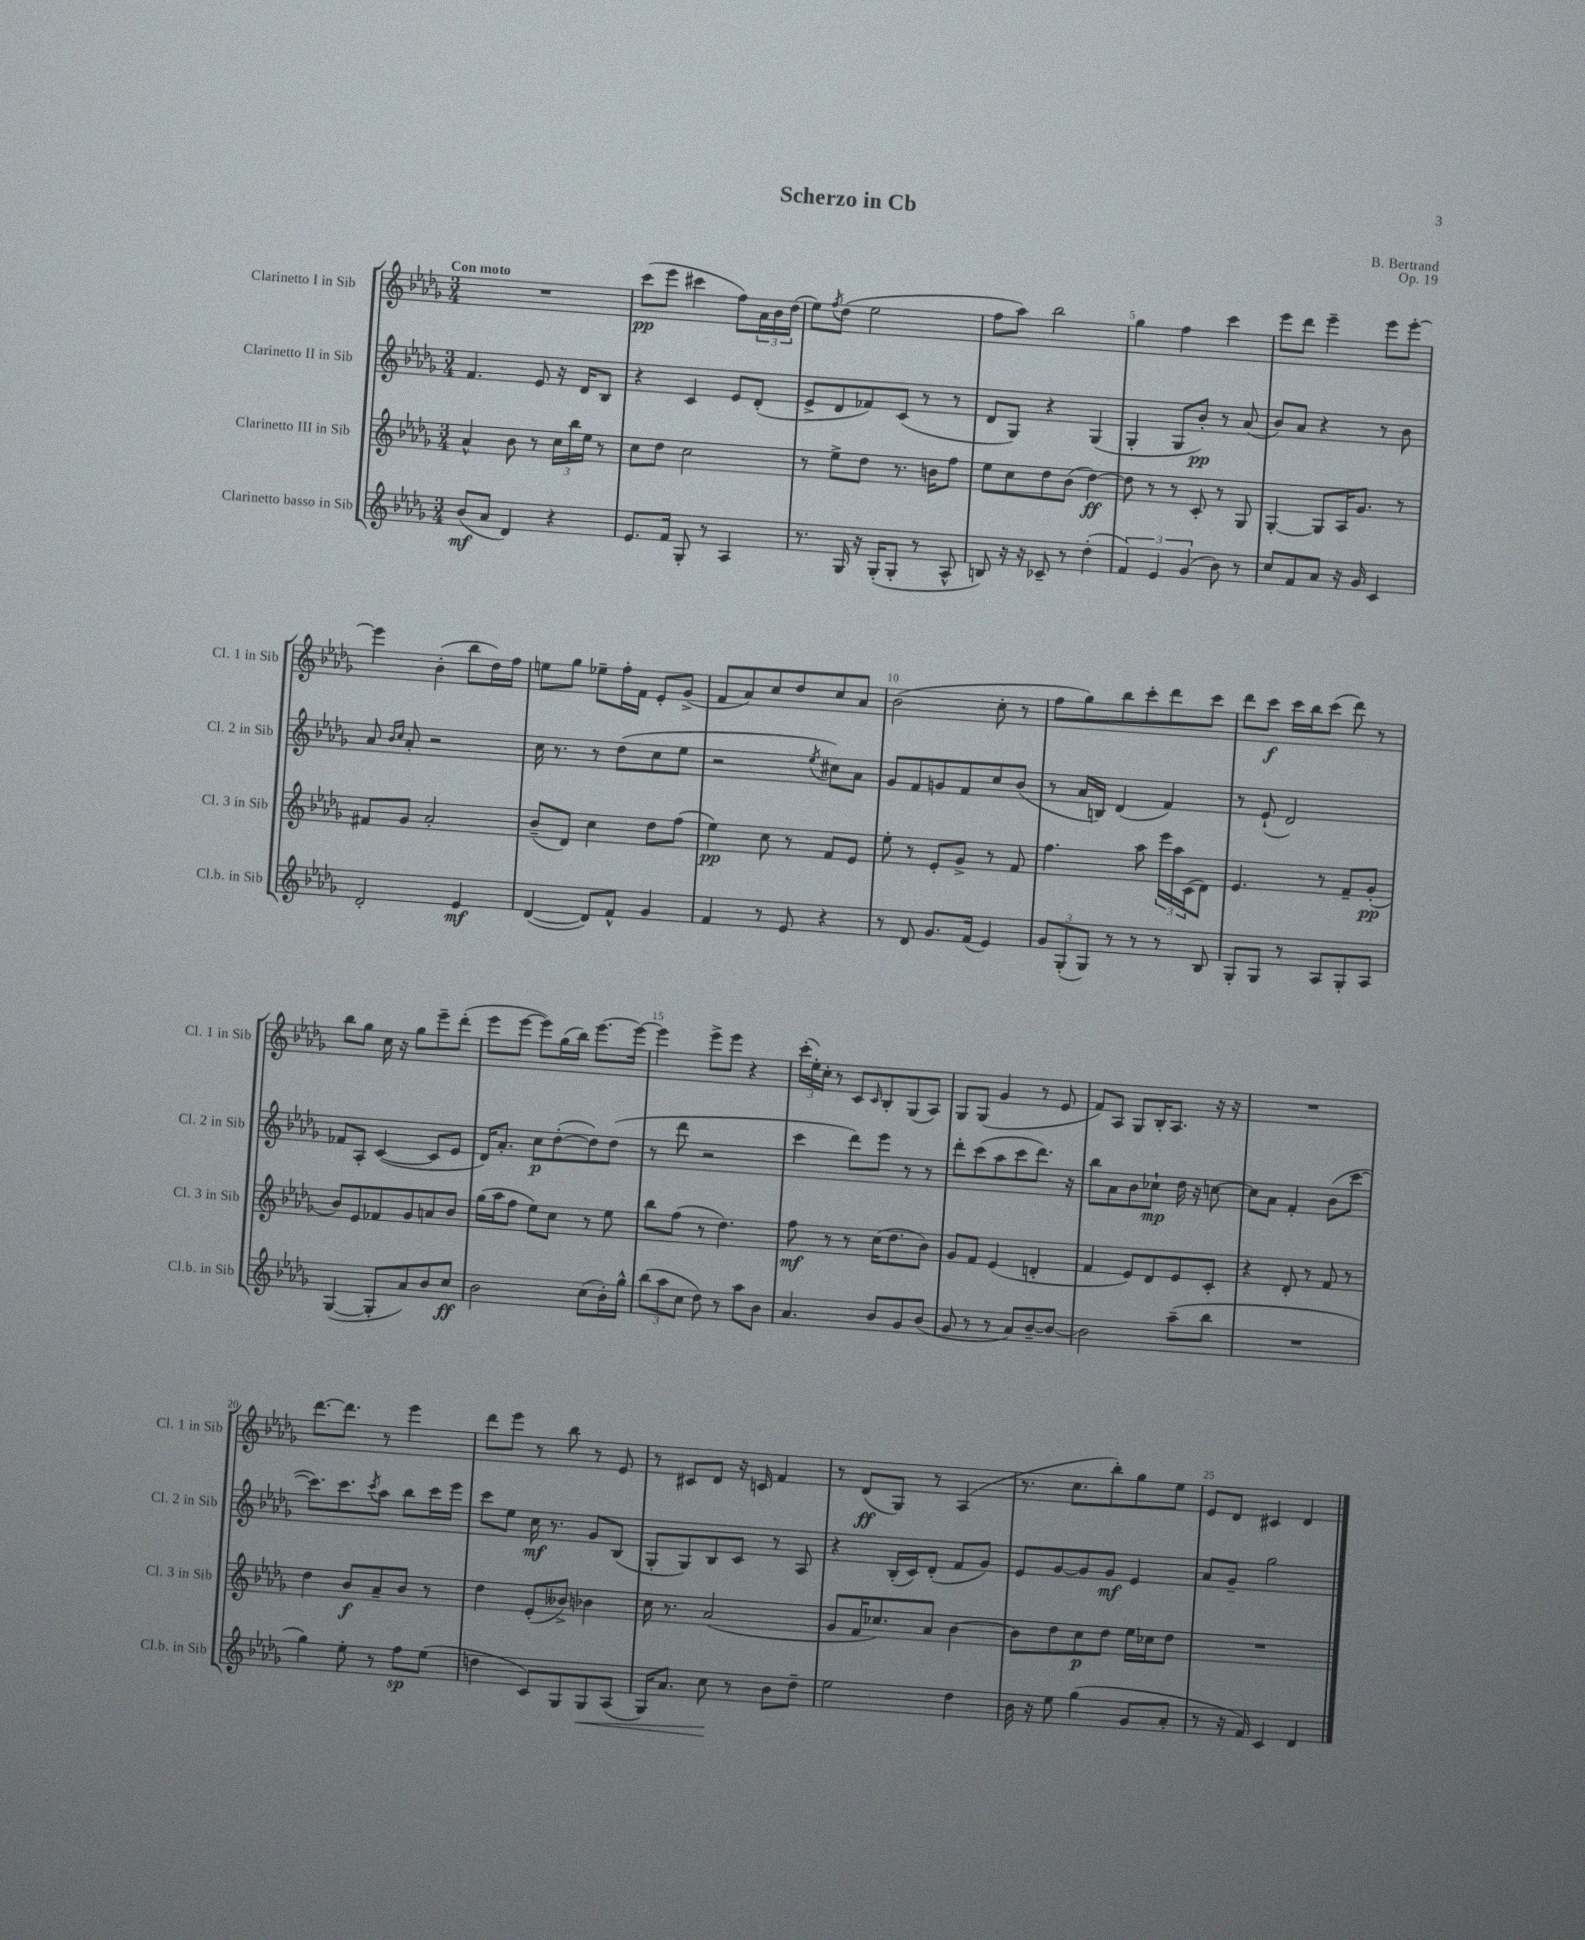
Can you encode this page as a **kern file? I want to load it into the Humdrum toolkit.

**kern	**dynam	**kern	**dynam	**kern	**dynam	**kern	**dynam
*part4	*part4	*part3	*part3	*part2	*part2	*part1	*part1
*staff4	*staff4	*staff3	*staff3	*staff2	*staff2	*staff1	*staff1
*I"Clarinetto basso in Sib	*	*I"Clarinetto III in Sib	*	*I"Clarinetto II in Sib	*	*I"Clarinetto I in Sib	*
*I'Cl.b. in Sib	*	*I'Cl. 3 in Sib	*	*I'Cl. 2 in Sib	*	*I'Cl. 1 in Sib	*
*clefG2	*	*clefG2	*	*clefG2	*	*clefG2	*
*k[b-e-a-d-g-]	*	*k[b-e-a-d-g-]	*	*k[b-e-a-d-g-]	*	*k[b-e-a-d-g-]	*
*M3/4	*	*M3/4	*	*M3/4	*	*M3/4	*
=1	=1	=1	=1	=1	=1	=1	=1
!	!	!	!	!	!	!LO:TX:a:B:t=Con moto	!
(8b-/L	mf	4a-^^/	.	4.f/	.	2.r	.
8a-/J	.	.	.	.	.	.	.
4d-/)	.	8b-\	.	.	.	.	.
.	.	8r	.	8e-/	.	.	.
4r	.	24cc\LL	.	16r	.	.	.
.	.	24bb-\	.	.	.	.	.
.	.	.	.	16d-/KL	.	.	.
.	.	24ee-\JJ	.	.	.	.	.
.	.	8r	.	8B-/J	.	.	.
=2	=2	=2	=2	=2	=2	=2	=2
8.e-/L	.	8cc\L	.	4r	.	(8ccc\L	pp
.	.	8dd-\J	.	.	.	8eee-\J	.
16f/Jk	.	.	.	.	.	.	.
8G-'/	.	2cc\	.	4c/	.	4ccc#X\	.
8r	.	.	.	.	.	.	.
4A-/	.	.	.	8e-/L	.	8ff\L)	.
.	.	.	.	(8d-'/J	.	24a-\L	.
.	.	.	.	.	.	24b-\	.
.	.	.	.	.	.	(24dd-\JJ	.
=3	=3	=3	=3	=3	=3	=3	=3
8.r	.	8r	.	8e-^/L	.	8ee-\L)	.
.	.	.	.	.	.	8qff/	.
.	.	8ee-^\L	.	8d-/	.	(8dd-\J	.
16G-/	.	.	.	.	.	.	.
16r	.	8dd-\J	.	8f-X/)	.	2ee-\	.
(16G-'/KL	.	.	.	.	.	.	.
8G-'/J	.	8.r	.	(8c/J	.	.	.
8r	.	.	.	8r	.	.	.
.	.	16bn\KL	.	.	.	.	.
8A-^^/	.	8ff\J	.	8r	.	.	.
=4	=4	=4	=4	=4	=4	=4	=4
8Bn/)	.	8ee-\L	.	8d-/L	.	8ff\L	.
16r	.	8cc\	.	8G-/J)	.	8aa-\J)	.
16r	.	.	.	.	.	.	.
8c-X~/	.	8dd-\	.	4r	.	2bb-\	.
8r	.	(8b-\J	.	.	.	.	.
(4dd-'\	.	[4dd-\)	ff	(4G-/	.	.	.
=5	=5	=5	=5	=5	=5	=5	=5
6f/)	.	8dd-\]	.	4G-'/	.	4gg-\	.
.	.	8r	.	.	.	.	.
6e-/	.	.	.	.	.	.	.
.	.	8r	.	8G-/L	.	4ff\	.
(6g-/	.	.	.	.	.	.	.
.	.	8c'/	.	8b-'/J)	pp	.	.
8b-\)	.	8r	.	8r	.	4ccc\	.
8r	.	8G-/	.	(8a-/	.	.	.
=6	=6	=6	=6	=6	=6	=6	=6
8cc/L	.	[4G-'/	.	8b-/L)	.	8eee-\L	.
8f/	.	.	.	8a-/J	.	8ddd-\J	.
8a-/J	.	8G-/L]	.	4r	.	4eee-~\	.
16r	.	16A-/K	.	.	.	.	.
16g-/	.	8.g-/J	.	.	.	.	.
4c/	.	.	.	8r	.	8eee-\L	.
.	.	8r	.	8b-\	.	[8eee-'\J	.
!!LO:LB:g=z
=7	=7	=7	=7	=7	=7	=7	=7
2d-'/	.	8f#X/L	.	8a-/	.	4eee-\]	.
.	.	.	.	16qqb-/LL	.	.	.
.	.	.	.	16qqcc/JJ	.	.	.
.	.	8g-/J	.	8a-'/	.	.	.
.	.	2a-'/	.	2r	.	(4b-'\	.
4e-/	mf	.	.	.	.	8bb-\L	.
.	.	.	.	.	.	16dd-\L)	.
.	.	.	.	.	.	16ff\JJ	.
=8	=8	=8	=8	=8	=8	=8	=8
([4d-/	.	(8b-~/L	.	16cc\	.	8een\L	.
.	.	.	.	8.r	.	.	.
.	.	8d-/J)	.	.	.	8gg-\J	.
8d-/L])	.	4cc\	.	8r	.	8ee-X~\L	.
8f^^/J	.	.	.	(8dd-\L	.	16ff'\L	.
.	.	.	.	.	.	16f\JJ	.
4g-/	.	8dd-\L	.	8cc\	.	8e-'/L	.
.	.	(8ff\J	.	8ee-\J	.	(8g-^/J	.
=9	=9	=9	=9	=9	=9	=9	=9
4f/	.	4ee-\)	pp	2r	.	8f/L	.
.	.	.	.	.	.	8a-/)	.
8r	.	8cc\	.	.	.	8cc/	.
8e-/	.	8r	.	.	.	8dd-/	.
.	.	.	.	8qee-/	.	.	.
4r	.	8f/L	.	8cc#X\L)	.	8cc/	.
.	.	8e-/J	.	8a-\J	.	8a-/J	.
=10	=10	=10	=10	=10	=10	=10	=10
8r	.	8ee-'\	.	8g-/L	.	(2b-\	.
8d-/	.	8r	.	8f/	.	.	.
8.g-/L	.	8e-'/L	.	8gn/	.	.	.
.	.	8g-^/J	.	8f/	.	.	.
(16f/Jk	.	.	.	.	.	.	.
4e-/)	.	8r	.	8cc/	.	8cc'\	.
.	.	8f/	.	(8b-/J	.	8r	.
=11	=11	=11	=11	=11	=11	=11	=11
12g-/L	.	4.ff\	.	8r	.	8ff\L	.
(12G-'/	.	.	.	.	.	.	.
.	.	.	.	16a-/LL	.	8gg-\)	.
12G-/J)	.	.	.	.	.	.	.
.	.	.	.	16Bn/JJ)	.	.	.
8r	.	.	.	(4d-/	.	8bb-\	.
8r	.	8aa-\	.	.	.	8ccc'\	.
8r	.	24eee-\LL	.	4f/)	.	8ddd-\	.
.	.	24aa-\	.	.	.	.	.
.	.	(24c\J	.	.	.	.	.
8B-/	.	8d-\J)	.	.	.	8ccc\J	.
=12	=12	=12	=12	=12	=12	=12	=12
8G-'/L	.	4.e-/	.	8r	.	8ddd-\L	.
8G-/J	.	.	.	(8e-`/	.	8ccc\J	f
8r	.	.	.	2d-/)	.	16ccc\LL	.
.	.	.	.	.	.	16bb-\J	.
8A-/L	.	8r	.	.	.	(8ccc\J	.
8G-'/	.	8f~/L	.	.	.	8ddd-\)	.
8A-/J	.	(8g-'/J	pp	.	.	8r	.
!!LO:LB:g=z
=13	=13	=13	=13	=13	=13	=13	=13
([4G-/	.	8b-/L)	.	8f-X/L	.	8bb-\L	.
.	.	8e-/	.	8A-'/J	.	8gg-\J	.
8G-'/L]	.	8f-X/	.	([4c/	.	16cc\	.
.	.	.	.	.	.	16r	.
8a-/)	.	8g-/	.	.	.	8gg-\L	.
8b-/	.	8an/	.	8c/L]	.	8eee-~\	.
8cc/J	ff	8b-/J	.	8e-/J	.	(8ddd-'\J	.
=14	=14	=14	=14	=14	=14	=14	=14
2b-\	.	(16gg-\LL	.	16d-/KL)	.	8eee-\L	.
.	.	16aa-\J	.	8.a-'/J	.	.	.
.	.	8ff\J	.	.	.	[8eee-\J	.
.	.	8ee-\L)	.	8cc\L	p	8eee-\L])	.
.	.	8cc\J	.	([8dd-'\	.	(16gg-\L	.
.	.	.	.	.	.	16bb-\JJ)	.
(8cc\L	.	8r	.	8dd-\])	.	[8.eee-\L	.
16b-'\L)	.	8ee-\	.	(8dd-\J	.	.	.
16gg-^^\JJ	.	.	.	.	.	16eee-\Jk_	.
=15	=15	=15	=15	=15	=15	=15	=15
(12bb-\L	.	8bb-\L	.	8r	.	4eee-\]	.
12aa-\	.	.	.	.	.	.	.
.	.	(8ff\J	.	8ddd-\	.	.	.
12cc\J	.	.	.	.	.	.	.
8dd-\)	.	8r	.	2r	.	8eee-^\L	.
8r	.	4.dd-\)	.	.	.	8eee-\J	.
8aa-\L	.	.	.	.	.	4r	.
8b-\J	.	.	.	.	.	.	.
=16	=16	=16	=16	=16	=16	=16	=16
4.a-/	.	8ff\	mf	4ccc\	.	(24ccc'\LL	.
.	.	.	.	.	.	24ee-'\)	.
.	.	.	.	.	.	24cc'\JJ	.
.	.	8r	.	.	.	8r	.
.	.	8r	.	8ddd-\L)	.	8c/L	.
.	.	.	.	.	.	16qqc/	.
8b-/L	.	(16cc\KL	.	8eee-\J	.	8B-'/	.
.	.	8.dd-\	.	.	.	.	.
8g-/	.	.	.	8r	.	(8G-/	.
(8b-/J	.	8b-\J)	.	8r	.	8A-/J)	.
=17	=17	=17	=17	=17	=17	=17	=17
8g-/	.	8g-/L	.	8ddd-'\L	.	8G-/L	.
8r	.	8f/J	.	(8ccc\	.	(8G-/J	.
8r	.	(4e-/	.	8aa-\	.	4g-/	.
8a-/L)	.	.	.	8ccc\	.	.	.
[8b-~/	.	4dn'/	.	8.ddd-\J)	.	8r	.
8b-/J_	.	.	.	.	.	8e-/	.
.	.	.	.	16r	.	.	.
=18	=18	=18	=18	=18	=18	=18	=18
2b-\]	.	4f/	.	8bb-\L	.	8f/L)	.
.	.	.	.	8a-\	.	8A-/J	.
.	.	8e-/L)	.	8b-\	.	8G-/L	.
.	.	8d-/	.	8cc-X`\J	mp	16B-'/K	.
.	.	.	.	.	.	8.A-/J	.
(8aa-~\L	.	8e-/	.	16dd-\	.	.	.
.	.	.	.	16r	.	.	.
8bb-\J	.	8c'/J	.	[8ccn\	.	16r	.
.	.	.	.	.	.	16r	.
=19	=19	=19	=19	=19	=19	=19	=19
2.r	.	4r	.	8cc\L]	.	2.r	.
.	.	.	.	8a-\J	.	.	.
.	.	8d-'/	.	4f'/	.	.	.
.	.	8r	.	.	.	.	.
.	.	8f/	.	(8b-\L	.	.	.
.	.	8r	.	[8ccc\J	.	.	.
!!LO:LB:g=z
=20	=20	=20	=20	=20	=20	=20	=20
4gg-\)	.	4dd-\	.	8.ccc\L])	.	[8.ddd-\L	.
.	.	.	.	8.ccc\	.	8.ddd-\J]	.
8ee-'\	.	8b-/L	f	.	.	.	.
.	.	.	.	8qccc/	.	.	.
8r	.	8a-~/	.	8aa-\J	.	8r	.
8ff\L	sp	8b-/J	.	8bb-\L	.	4eee-\	.
(8ee-\J	.	8r	.	16ccc\L	.	.	.
.	.	.	.	16eee-\JJ	.	.	.
=21	=21	=21	=21	=21	=21	=21	=21
4ddn\	.	4dd-\	.	8ccc\L	.	8ddd-\L	.
.	.	.	.	8ee-\J	.	8eee-\J	.
8c/L)	.	(8e-'/L	.	16cc\	mf	8r	.
.	.	.	.	8.r	.	.	.
8G-/	.	8b--X^/J)	.	.	.	8bb-\	.
!	!LO:HP:b	!	!	!	!	!	!
8G-/	<	4b-X\	.	8g-/L	.	8r	.
(8A-/J	.	.	.	(8B-/J	.	8e-/	.
=22	=22	=22	=22	=22	=22	=22	=22
16G-/KL)	.	16cc\	.	8G-'/L	.	8r	.
8.a-/J	.	8.r	.	.	.	.	.
.	.	.	.	8G-/)	.	8c#X/L	.
8cc\	.	(2a-/	.	8B-/	.	8d-/J	.
8r	[	.	.	8c/J	.	16r	.
.	.	.	.	.	.	16cn/	.
8b-\L	.	.	.	8r	.	4f/	.
8dd-~\J	.	.	.	8A-/	.	.	.
=23	=23	=23	=23	=23	=23	=23	=23
2ee-\	.	8g-/L	.	4r	.	8r	.
.	.	16f/K	.	.	.	(8d-/L	ff
.	.	8.cc-X/)	.	.	.	.	.
.	.	.	.	(16B-'/LL	.	8G-/J)	.
.	.	.	.	16c/J)	.	.	.
.	.	8a-/J	.	(8d-'/J	.	8r	.
4dd-\	.	[4b-\	.	8f/L	.	(4A-/	.
.	.	.	.	8g-/J)	.	.	.
=24	=24	=24	=24	=24	=24	=24	=24
16b-\	.	8b-\L]	.	8e-/L	.	8.r	.
16r	.	.	.	.	.	.	.
8ee-\	.	8dd-\	.	[8g-/	.	.	.
.	.	.	.	.	.	8.cc\L	.
(4gg-\	.	8cc\	p	8g-/]	.	.	.
.	.	8dd-\J	.	8g-/J	mf	8bb-'\)	.
8g-/L	.	16ee-\LL	.	4e-/	.	8gg-\	.
.	.	16cc-X\J	.	.	.	.	.
8a-'/J	.	8dd-\J	.	.	.	8ee-\J	.
=25	=25	=25	=25	=25	=25	=25	=25
8r	.	2.r	.	8a-/L	.	8e-/L	.
16r	.	.	.	8g-~/J	.	8d-/J	.
16f/)	.	.	.	.	.	.	.
4c/	.	.	.	2gg-\	.	4c#X/	.
4d-/	.	.	.	.	.	4d-/	.
==	==	==	==	==	==	==	==
*-	*-	*-	*-	*-	*-	*-	*-
